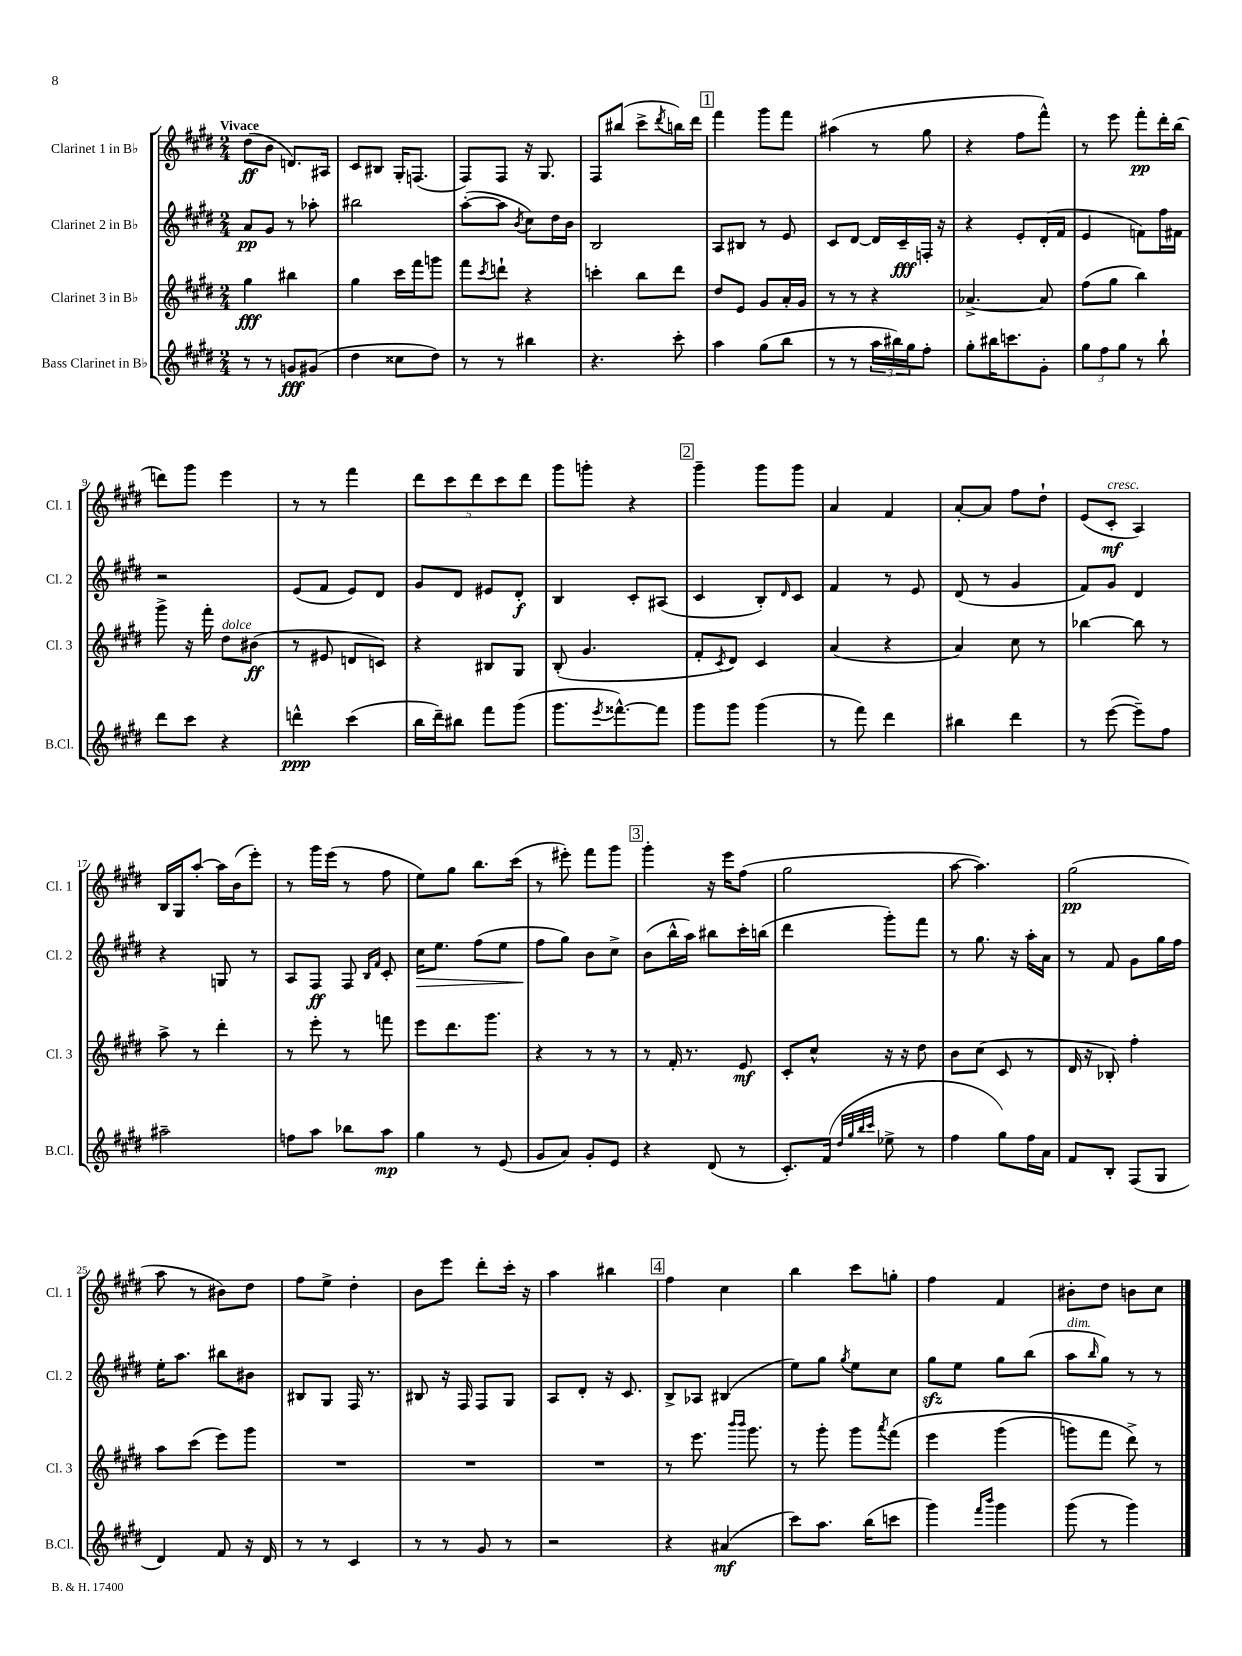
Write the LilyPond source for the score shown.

<<
\new StaffGroup <<
\new Staff = "s0" \with { instrumentName = "Clarinet 1 in Bb" shortInstrumentName = "Cl. 1" } {
    \clef treble \key e \major \numericTimeSignature \time 2/4 \tempo "Vivace"
    dis''8\ff( b'8 d'8.) ais16 |
    cis'8 bis8 gis16-. f8.( |
    fis8) fis8 r16 gis8. |
    fis8 bis''8( cis'''8-> \acciaccatura { dis'''8 } b''16) dis'''16 |
    \mark \markup { \box "1" } fis'''4 gis'''8 fis'''8 |
    ais''4( r8 gis''8 |
    r4 fis''8 fis'''8-^) |
    r8 e'''8 fis'''8-.\pp dis'''16-. b''16( |
    d'''8) gis'''8 e'''4 |
    r8 r8 fis'''4 |
    \tuplet 5/4 { dis'''8 cis'''8 dis'''8 cis'''8 dis'''8 } |
    gis'''8 g'''8-. r4 |
    \mark \markup { \box "2" } gis'''4-- gis'''8 gis'''8 |
    a'4 fis'4 |
    a'8~-. a'8 fis''8 dis''8-! |
    e'8( cis'8-.\mf^\markup { \italic "cresc." } a4) |
    b16 gis16 a''8~-. a''16 b'16( e'''8-.) |
    r8 gis'''16 e'''16( r8 fis''8 |
    e''8) gis''8 b''8. cis'''16( |
    r8 eis'''8-.) fis'''8 gis'''8 |
    \mark \markup { \box "3" } gis'''4-. r16 e'''16 fis''8( |
    gis''2 |
    a''8~ a''4.) |
    gis''2\pp( |
    a''8 r8 bis'8) dis''8 |
    fis''8 e''8-> dis''4-. |
    b'8 e'''8 dis'''8-. cis'''16-. r16 |
    a''4 bis''4 |
    \mark \markup { \box "4" } fis''4 cis''4 |
    b''4 cis'''8 g''8-. |
    fis''4 fis'4 |
    bis'8-. dis''8 b'8 cis''8 \bar "|." |
}
\new Staff = "s1" \with { instrumentName = "Clarinet 2 in Bb" shortInstrumentName = "Cl. 2" } {
    \clef treble \key e \major \numericTimeSignature \time 2/4
    a'8\pp gis'8 r8 aes''8-. |
    bis''2 |
    a''8~-.( a''8 \acciaccatura { b'8 } cis''8) dis''16 b'16 |
    b2 |
    \mark \markup { \box "1" } a8 bis8 r8 e'8 |
    cis'8 dis'8~ dis'16 cis'16--\fff f16-. r16 |
    r4 e'8-. dis'16-.( fis'16 |
    e'4 f'8) fis''16 fis'16 |
    r2 |
    e'8( fis'8 e'8) dis'8 |
    gis'8 dis'8 eis'8 dis'8-.\f |
    b4 cis'8-. ais8( |
    \mark \markup { \box "2" } cis'4 b8-.) \grace { dis'16 } cis'8 |
    fis'4 r8 e'8 |
    dis'8( r8 gis'4 |
    fis'8) gis'8 dis'4 |
    r4 g8 r8 |
    a8 fis8\ff fis8 \grace { b16 fis'16 } cis'8-. |
    cis''16\> e''8. fis''8( e''8 |
    fis''8\! gis''8) b'8 cis''8-> |
    \mark \markup { \box "3" } b'8( b''16-^ a''16) bis''8 cis'''16-. b''16( |
    dis'''4 gis'''8-.) fis'''8 |
    r8 gis''8. r16 a''16-. a'16 |
    r8 fis'8 gis'8 gis''16 fis''16 |
    e''16-. a''8. bis''8 bis'8 |
    bis8 gis8 fis16 r8. |
    bis8 r16 fis16 fis8 gis8 |
    a8 dis'8-. r16 cis'8. |
    \mark \markup { \box "4" } b8-> aes8 bis4( |
    e''8) gis''8 \acciaccatura { gis''8 } e''8 cis''8 |
    gis''8\sfz e''8 gis''8 b''8( |
    a''8^\markup { \italic "dim." } \grace { b''16 } gis''8) r8 r8 \bar "|." |
}
\new Staff = "s2" \with { instrumentName = "Clarinet 3 in Bb" shortInstrumentName = "Cl. 3" } {
    \clef treble \key e \major \numericTimeSignature \time 2/4
    gis''4\fff bis''4 |
    gis''4 cis'''16 fis'''16 g'''8 |
    fis'''8 \acciaccatura { cis'''8 } d'''8-! r4 |
    c'''4-. b''8 dis'''8 |
    \mark \markup { \box "1" } dis''8 e'8 gis'8 a'16-. gis'16 |
    r8 r8 r4 |
    aes'4.~-> aes'8 |
    fis''8( gis''8 b''4) |
    gis'''8-> r16 fis'''16-. dis''8^\markup { \italic "dolce" } bis'8\ff( |
    r8 eis'8 d'8 c'8) |
    r4 bis8 gis8 |
    b8-.( gis'4. |
    \mark \markup { \box "2" } fis'8-. \acciaccatura { cis'8 } dis'8) cis'4 |
    a'4( r4 |
    a'4) cis''8 r8 |
    bes''4~ bes''8 r8 |
    a''8-> r8 dis'''4-. |
    r8 e'''8-. r8 f'''8 |
    e'''8 dis'''8. gis'''8. |
    r4 r8 r8 |
    \mark \markup { \box "3" } r8 fis'16-. r8. e'8\mf |
    cis'8-. cis''8-^ r16 r16 dis''8 |
    b'8 cis''8( cis'8 r8 |
    dis'16 r16 bes8-.) fis''4-. |
    a''8 cis'''8( e'''8) gis'''8 |
    R2 |
    R2 |
    R2 |
    \mark \markup { \box "4" } r8 e'''8. \grace { b'''16 b'''16 } gis'''8. |
    r8 gis'''8-. gis'''8 \acciaccatura { a'''8 } fis'''8\( |
    e'''4 gis'''4( |
    g'''8) fis'''8 dis'''8->\) r8 \bar "|." |
}
\new Staff = "s3" \with { instrumentName = "Bass Clarinet in Bb" shortInstrumentName = "B.Cl." } {
    \clef treble \key e \major \numericTimeSignature \time 2/4
    r8 r8 g'8\fff gis'8( |
    dis''4 cisis''8 dis''8) |
    r8 r8 bis''4 |
    r4. cis'''8-. |
    \mark \markup { \box "1" } a''4 gis''8( b''8 |
    r8 r8 \tuplet 3/2 { a''16 bis''16) gis''16 } fis''8-. |
    gis''8-. bis''16 c'''8. gis'8-. |
    \tuplet 3/2 { gis''8 fis''8 gis''8 } r8 b''8-! |
    dis'''8 cis'''8 r4 |
    d'''4-^\ppp cis'''4( |
    b''16 dis'''16--) bis''8 fis'''8 gis'''8( |
    gis'''8. \acciaccatura { e'''8 } fisis'''8.~-^) fisis'''8 |
    \mark \markup { \box "2" } gis'''8 gis'''8 gis'''4( |
    r8 fis'''8) dis'''4 |
    bis''4 dis'''4 |
    r8 e'''8~( e'''8--) fis''8 |
    ais''2-- |
    f''8 a''8 bes''8 a''8\mp |
    gis''4 r8 e'8( |
    gis'8 a'8) gis'8-. e'8 |
    \mark \markup { \box "3" } r4 dis'8( r8 |
    cis'8.-.) fis'16( \grace { dis''32 gis''32 b''32 cis'''32 } ees''8-> r8 |
    fis''4 gis''8) fis''16 a'16 |
    fis'8 b8-. fis8( gis8 |
    dis'4) fis'8 r16 dis'16 |
    r8 r8 cis'4 |
    r8 r8 gis'8 r8 |
    r2 |
    \mark \markup { \box "4" } r4 ais'4\mf( |
    cis'''8) a''8. b''16( c'''8 |
    gis'''4) \grace { fis'''16 b'''16 } gis'''4 |
    gis'''8( r8 gis'''4) \bar "|." |
}
>>
>>
